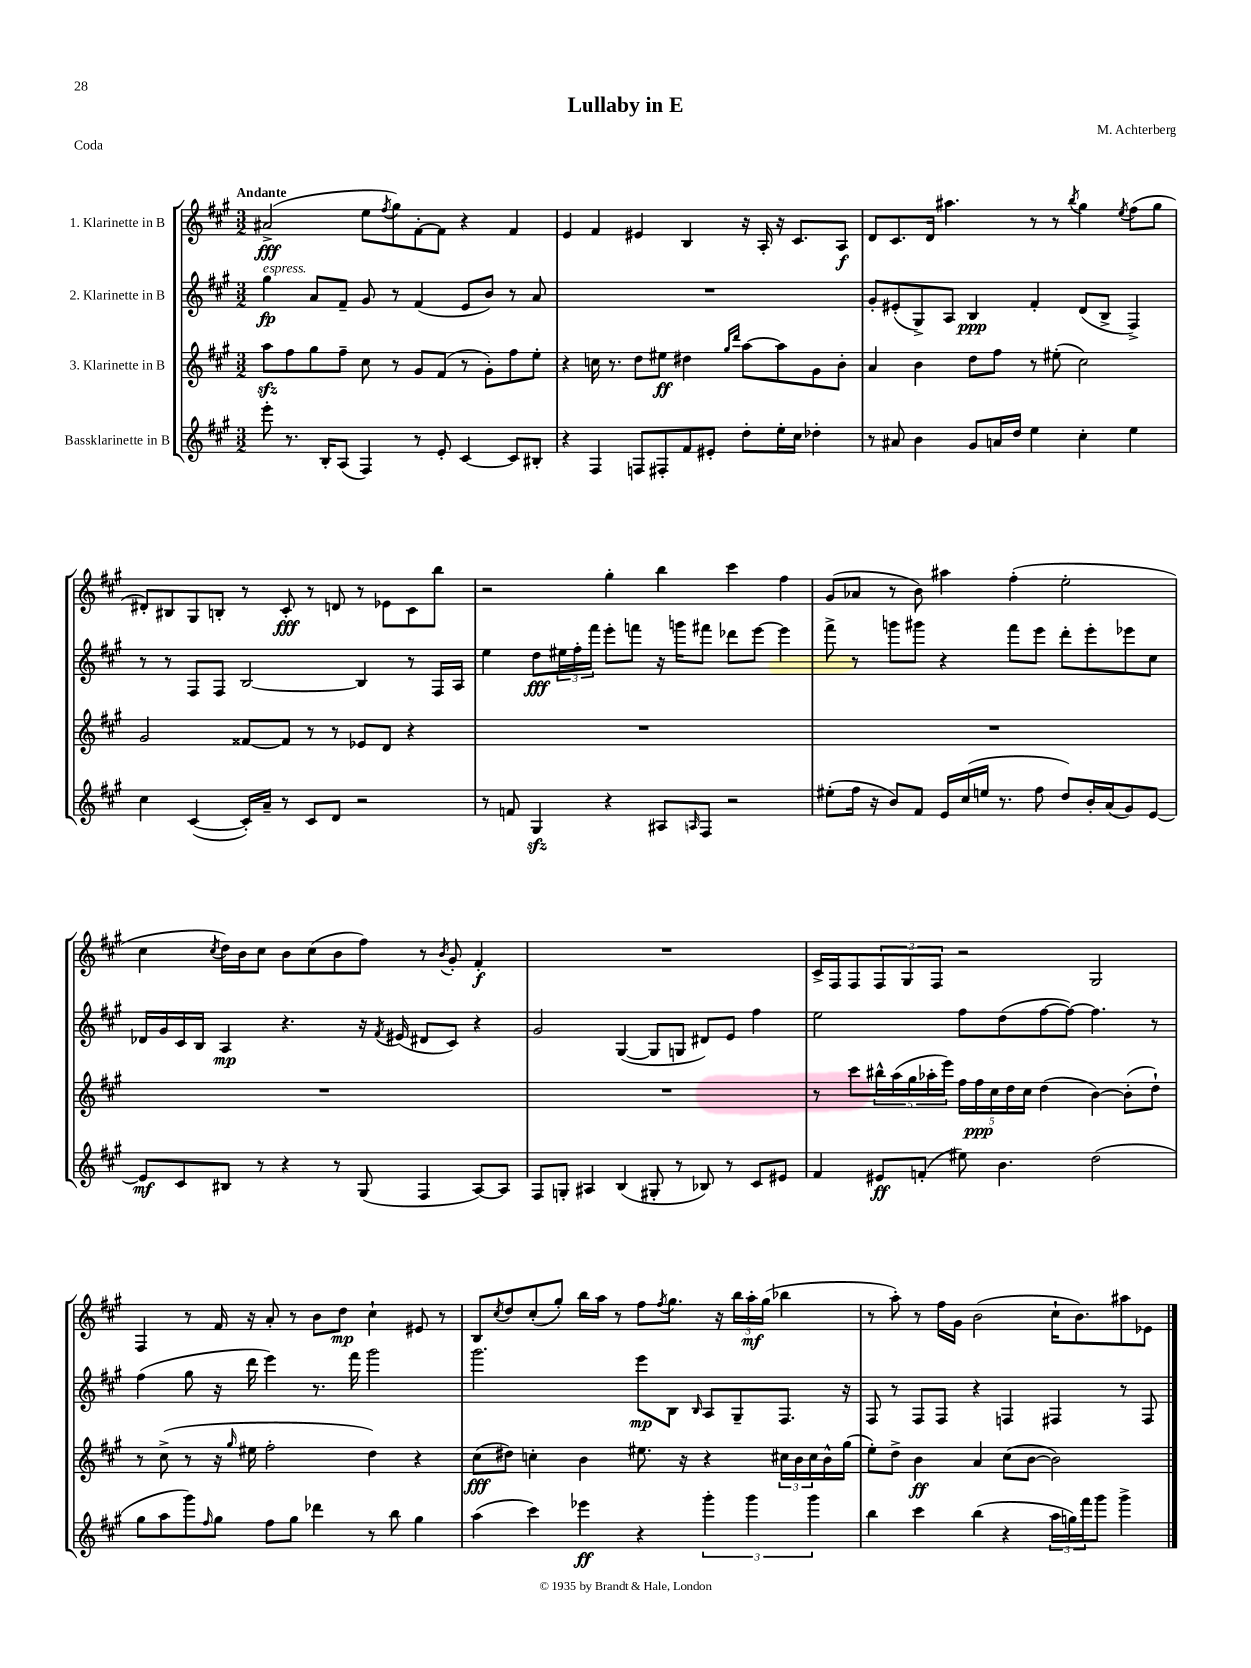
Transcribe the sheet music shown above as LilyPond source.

\header { title = "Lullaby in E" composer = "M. Achterberg" piece = "Coda" }
<<
\new StaffGroup <<
\new Staff = "s0" \with { instrumentName = "1. Klarinette in B" } {
    \clef treble \key a \major \numericTimeSignature \time 3/2 \tempo "Andante"
    ais'2->\fff( e''8 \acciaccatura { fis''8 } gis''8) fis'8~-. fis'8 r4 fis'4 |
    e'4 fis'4 eis'4 b4 r16 a16-. r16 cis'8. a8\f |
    d'8 cis'8. d'16 ais''4. r8 r8 \acciaccatura { b''8 } gis''4 \acciaccatura { e''8 } fis''8( gis''8 |
    dis'8-.) bis8 gis8 b8-. r8 cis'8-.\fff r8 d'8 r8 ees'8 cis'8 b''8 |
    r2 gis''4-. b''4 cis'''4 fis''4 |
    gis'8( aes'8 r8 b'8) ais''4 fis''4-.( e''2-. |
    cis''4 \acciaccatura { cis''8 } d''16) b'16 cis''8 b'8 cis''8( b'8 fis''8) r8 \acciaccatura { b'8 } gis'8-. fis'4-.\f |
    R1. |
    cis'16-> fis16 fis8 \tuplet 3/2 { fis8 gis8 fis8 } r2 gis2 |
    fis4 r8 fis'16 r16 a'8-. r8 b'8 d''8\mp cis''4-! eis'8 r8 |
    b8 \acciaccatura { cis''8 } d''8 cis''8-.( gis''8-.) b''16 a''16 r8 fis''8 \acciaccatura { fis''8 } gis''8. r16 \tuplet 3/2 { b''16 a''16-.\mf gis''16( } bes''4 |
    r8 a''8-.) r8 fis''16 gis'16 b'2( cis''16-! b'8.) ais''8 ees'8 \bar "|." |
}
\new Staff = "s1" \with { instrumentName = "2. Klarinette in B" } {
    \clef treble \key a \major \numericTimeSignature \time 3/2
    gis''4\fp^\markup { \italic "espress." } a'8 fis'8-- gis'8 r8 fis'4( e'8 b'8) r8 a'8 |
    R1. |
    gis'8-. eis'8-.( gis8->) a8 b4\ppp fis'4-. d'8( b8-> fis4->) |
    r8 r8 fis8 fis8 b2~ b4 r8 fis16 a16 |
    e''4 d''8\fff \tuplet 3/2 { eis''16 fis''16-. fis'''16 } e'''8-. f'''8 r16 g'''16 fis'''8 des'''8 e'''8~ e'''4 |
    fis'''8-> r8 g'''8 gis'''8 r4 fis'''8 e'''8 d'''8-. e'''8-. ees'''8 cis''8 |
    des'16 gis'16 cis'16 b16 a4\mp r4. r16 \acciaccatura { fis'8 } eis'16( dis'8 cis'8) r4 |
    gis'2 gis4~( gis8 g8 dis'8) e'8 fis''4 |
    e''2 fis''8 d''8( fis''8~ fis''8~) fis''4. r8 |
    fis''4( gis''8 r16 d'''16 e'''4) r8. fis'''16 gis'''2 |
    gis'''2. e'''8\mp b8 \grace { b16 } a8 gis8-- fis8. r16 |
    fis8 r8 fis8 fis8 r4 f4 fis4 r8 fis8 \bar "|." |
}
\new Staff = "s2" \with { instrumentName = "3. Klarinette in B" } {
    \clef treble \key a \major \numericTimeSignature \time 3/2
    a''8\sfz fis''8 gis''8 fis''8-- cis''8 r8 gis'8 fis'8( r8 gis'8-.) fis''8 e''8-. |
    r4 c''16 r8. d''8 eis''8\ff dis''4 \grace { gis''16 d'''16 } a''8~ a''8 gis'8 b'8-. |
    a'4 b'4 d''8 fis''8 r8 eis''8-.( cis''2) |
    gis'2 fisis'8~ fisis'8 r8 r8 ees'8 d'8 r4 |
    R1. |
    R1. |
    R1. |
    R1. |
    r8 cis'''8 \tuplet 5/4 { bis''16-^ a''16( gis''16 aes''16-. e'''16) } \tuplet 5/4 { fis''16 fis''16\ppp cis''16 d''16 cis''16 } d''4( b'4~) b'8-.( d''8-!) |
    r8 cis''8->( r8 r16 \grace { gis''16 } eis''16 fis''2-. d''4) r4 |
    cis''8\fff( dis''8) c''4-. b'4 eis''8. r16 r4 \tuplet 3/2 { cis''16 b'16 cis''16 } b'16-^ gis''16( |
    e''8-.) d''8-> b'4\ff a'4 cis''8( b'8~ b'2) \bar "|." |
}
\new Staff = "s3" \with { instrumentName = "Bassklarinette in B" } {
    \clef treble \key a \major \numericTimeSignature \time 3/2
    e'''8-. r8. b16-. a8( fis4) r8 e'8-. cis'4~ cis'8 bis8-. |
    r4 fis4 f8 fis8-. fis'8 eis'8-. d''8-. e''16-. cis''16 des''4-. |
    r8 ais'8 b'4 gis'8 a'16 d''16 e''4 cis''4-. e''4 |
    cis''4 cis'4~( cis'16-.) a'16-- r8 cis'8 d'8 r2 |
    r8 f'8 gis4\sfz r4 ais8 \grace { a16 } fis8 r2 |
    eis''8-.( fis''16 r16 b'8) fis'8 e'16 cis''16( e''16 r8. fis''8 d''8) b'16-. a'16( gis'8) e'8~ |
    e'8\mf cis'8 bis8 r8 r4 r8 gis8( fis4 a8~) a8 |
    fis8 g8-. ais4 b4( gis8-. r8 bes8) r8 cis'8 eis'8 |
    fis'4 eis'8\ff f'8-.( eis''8) b'4. d''2( |
    gis''8 a''8 gis'''8) \grace { fis''16 } gis''8 fis''8 gis''8 des'''4 r8 b''8 gis''4 |
    a''4( cis'''4) ees'''4\ff r4 \tuplet 3/2 { gis'''4-. gis'''4 gis'''4 } |
    b''4 cis'''4 b''4( r4 \tuplet 3/2 { a''16 g''16) fis'''16 } gis'''8 gis'''4-> \bar "|." |
}
>>
>>
\layout { \context { \Score \remove "Bar_number_engraver" } }
